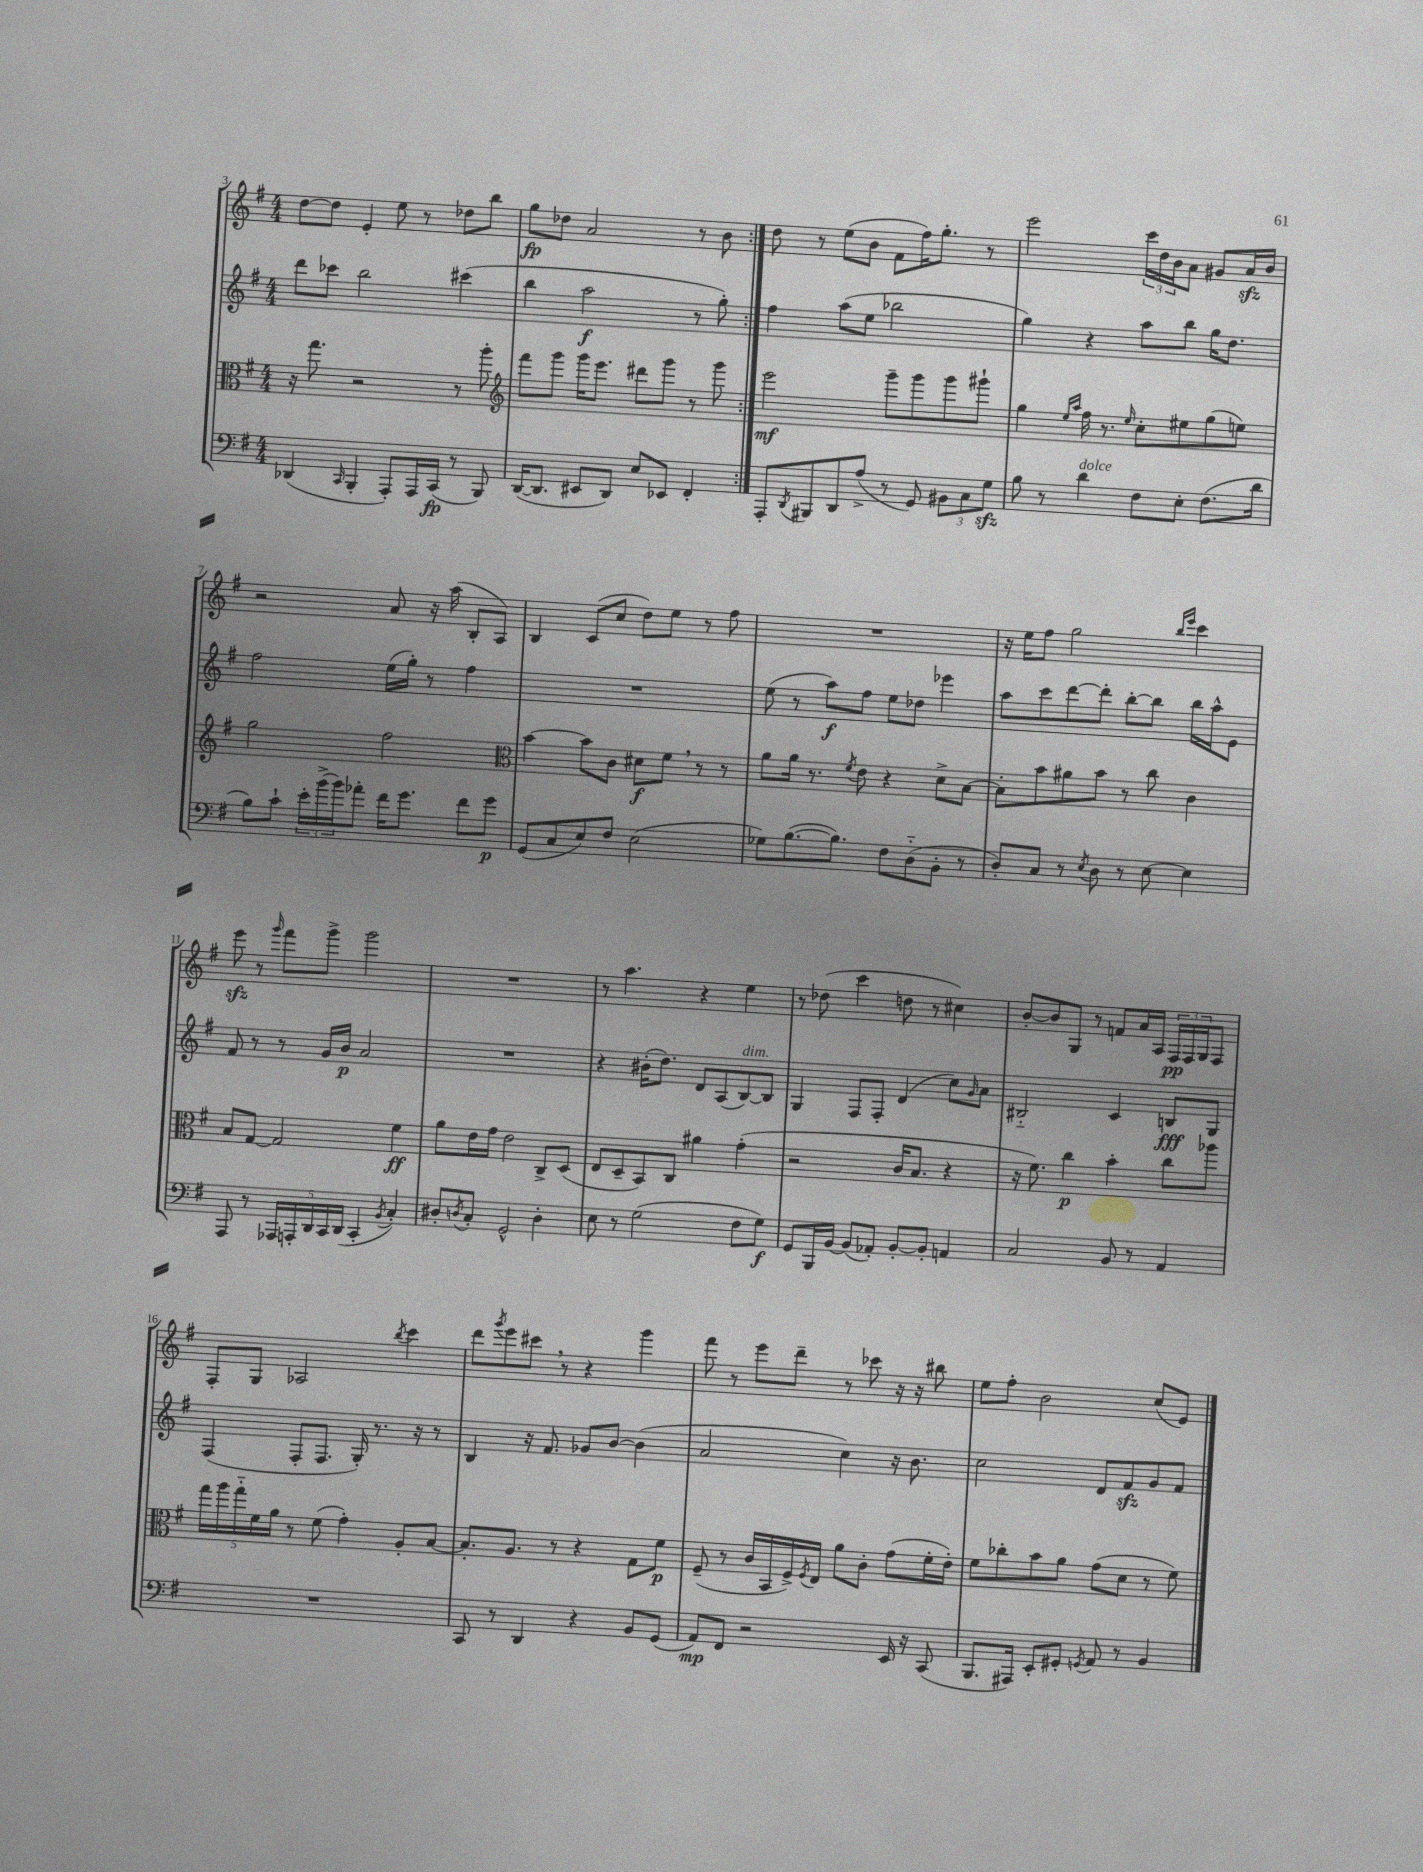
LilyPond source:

<<
\new StaffGroup <<
\new Staff = "s0" {
    \clef treble \key g \major \numericTimeSignature \time 4/4
    \repeat volta 2 { d''8~ d''8 e'4-. e''8 r8 des''8 b''8 |
    g''8\fp des''8 a'2 r8 b'8 | }
    d''8 r8 e''8( b'8 fis'8 fis''16) g''8.-. r8 |
    e'''2 \tuplet 3/2 { c'''16 d''16 b'16 } a'8 gis'8 a'16\sfz b'16 |
    r2 a'8 r16 a''16( b8-. a8) |
    b4 c'8( c''8 d''8) e''8 r8 fis''8 |
    R1 |
    r16 e''16 fis''8 g''2 \grace { b''16 e'''16 } c'''4 |
    e'''8\sfz r8 \grace { g'''16 } fis'''8 g'''8-> g'''2 |
    R1 |
    r8 a''4. r4 e''4 |
    r8 des''8( c'''4 d''8 r8 cis''4) |
    b'8~-. b'8 g8 r8 f'8 a'16 a16 \tuplet 3/2 { fis16\pp fis16 g16 } fis8 |
    fis8-. g8 aes2 \acciaccatura { b''8 } c'''4 |
    d'''8 \acciaccatura { g'''8 } e'''8 cis'''8 \breathe r8 r4 g'''4 |
    fis'''8 r8 e'''8 d'''8-- r8 ces'''8 r16 r16 bis''8 |
    e''8 fis''8-. b'2 c''8( e'8) \bar "|." |
}
\new Staff = "s1" {
    \clef treble \key g \major \numericTimeSignature \time 4/4
    \repeat volta 2 { d'''8 ces'''8 b''2 cis'''4( |
    b''4 a''2\f r8 g''8-.) | }
    fis''4 a''8( e''8 bes''2 |
    g''4) r4 a''8 b''8 g''16 d''8. |
    fis''2 e''16( g''16-.) r8 fis''4 |
    R1 |
    e''8( r8 a''8\f) fis''8 e''8 des''8 ees'''4 |
    a''8 c'''8 d'''8~ d'''8-. b''8~-. b''8 b''16 a''16-^ e'8 |
    fis'8 r8 r8 g'16 b'16\p a'2 |
    R1 |
    r4 bis'16-.( d''8.) d'8 a8( b8~^\markup { \italic "dim." }) b8 |
    g4 fis8 fis8-. d'4( c''8) \grace { g'16 } a'8 |
    bis2-_ c'4 b8\fff g8 |
    fis4( fis8-. fis8. g16-.) r8. r16 r8 |
    b4 r16 fis'8. ges'8 b'8~ b'4( |
    a'2 c''4) r16 b'8. |
    c''2 d'8 fis'8\sfz g'8 fis'8 \bar "|." |
}
\new Staff = "s2" {
    \clef alto \key g \major \numericTimeSignature \time 4/4
    \repeat volta 2 { r16 g''8. r2 r8 a''8-. |
    \clef treble fis'''8 g'''8 g'''16 e'''8. dis'''8 g'''8 r8 g'''8 | }
    e'''2\mf g'''8-- g'''8 g'''8 gis'''8-! |
    g''4 \grace { e''16 a''16 } fis''16 r8. \grace { e''16 } c''8-. eis''8 g''8( e''8) |
    g''2 fis''2 |
    \clef alto b'4~ b'8 c'8 dis'8\f fis'8 \breathe r8 r8 |
    a'8 a'16 r8. \acciaccatura { fis'8 } e'8 r4 d'8-> b8~ |
    b8-. b'8 ais'8 b'8 r8 c''8 c'4 |
    b8 g8~ g2 fis'4\ff |
    a'8 e'16 g'16 e'2 c8-> d8( |
    e8 d8-- b,8) c8 ais'4 g'4-.( |
    r2 c'16 b8. r4 |
    r16 fis'8.) c''4\p b'4-. c''8 aes''8 |
    \tuplet 5/4 { g''16 a''16 g''16-_ fis'16 a'16 } r8 fis'8( g'4-.) a8-. b8~ |
    b8.-. a8. r8 r4 g8 fis'8\p |
    fis8--( r8 c'16 b,16 fis16->) \acciaccatura { fis8 } e16 a'8 c'8-. g'8( fis'16-. e'16-.) |
    fis'8 ces''8-. b'8 a'8 g'8( d'8 r8 fis'8) \bar "|." |
}
\new Staff = "s3" {
    \clef bass \key g \major \numericTimeSignature \time 4/4
    \repeat volta 2 { des,4( \grace { c,16 } b,,4-. a,,8-.) a,,16 c,16\fp( r8 b,,8) |
    d,16~( d,8. eis,8 d,8) e8 ees,8 fis,4-. | }
    a,,8-. \acciaccatura { d,8 } bis,,8 d,8 a8->( r8 g,8) \tuplet 3/2 { bis,8 c8 g8\sfz } |
    b8 r8 d'4^\markup { \italic "dolce" } fis8 e8-. fis8.( d'16 |
    b8) c'8-! \tuplet 3/2 { e'16-. b'16->( b'16) } aes'8-. fis'16 g'8. fis'8 g'8\p |
    g,8( c8 e8) fis8 e2( |
    ges8) b8.~( b8.) fis8 d8-_( b,8-. r8 |
    d8-.) c8 r8 \acciaccatura { e8 } d8 r8 e8~ e4 |
    a,,8 r8 \tuplet 5/4 { aes,,16 a,,16-. d,16 c,16 d,16( } c,4-. \acciaccatura { b,8 } c4-.) |
    dis8-. \acciaccatura { d8 } c8-. g,2-^ d4-. |
    e8 r8 g2( fis8 g8\f) |
    g,8 b,,16 b,16~ b,8( aes,8-.) b,8~-. b,8-. a,4 |
    c2 b,8 r8 a,4 |
    R1 |
    c,8 r8 d,4 r4 b,8 g,8( |
    a,8\mp) fis,8 r2 e,16 r16 c,8( |
    b,,8. ais,,16) e,8-. gis,8-. \acciaccatura { g,8 } a,8 r8 b,4 \bar "|." |
}
>>
>>
\layout { \context { \Score currentBarNumber = #3 } }
